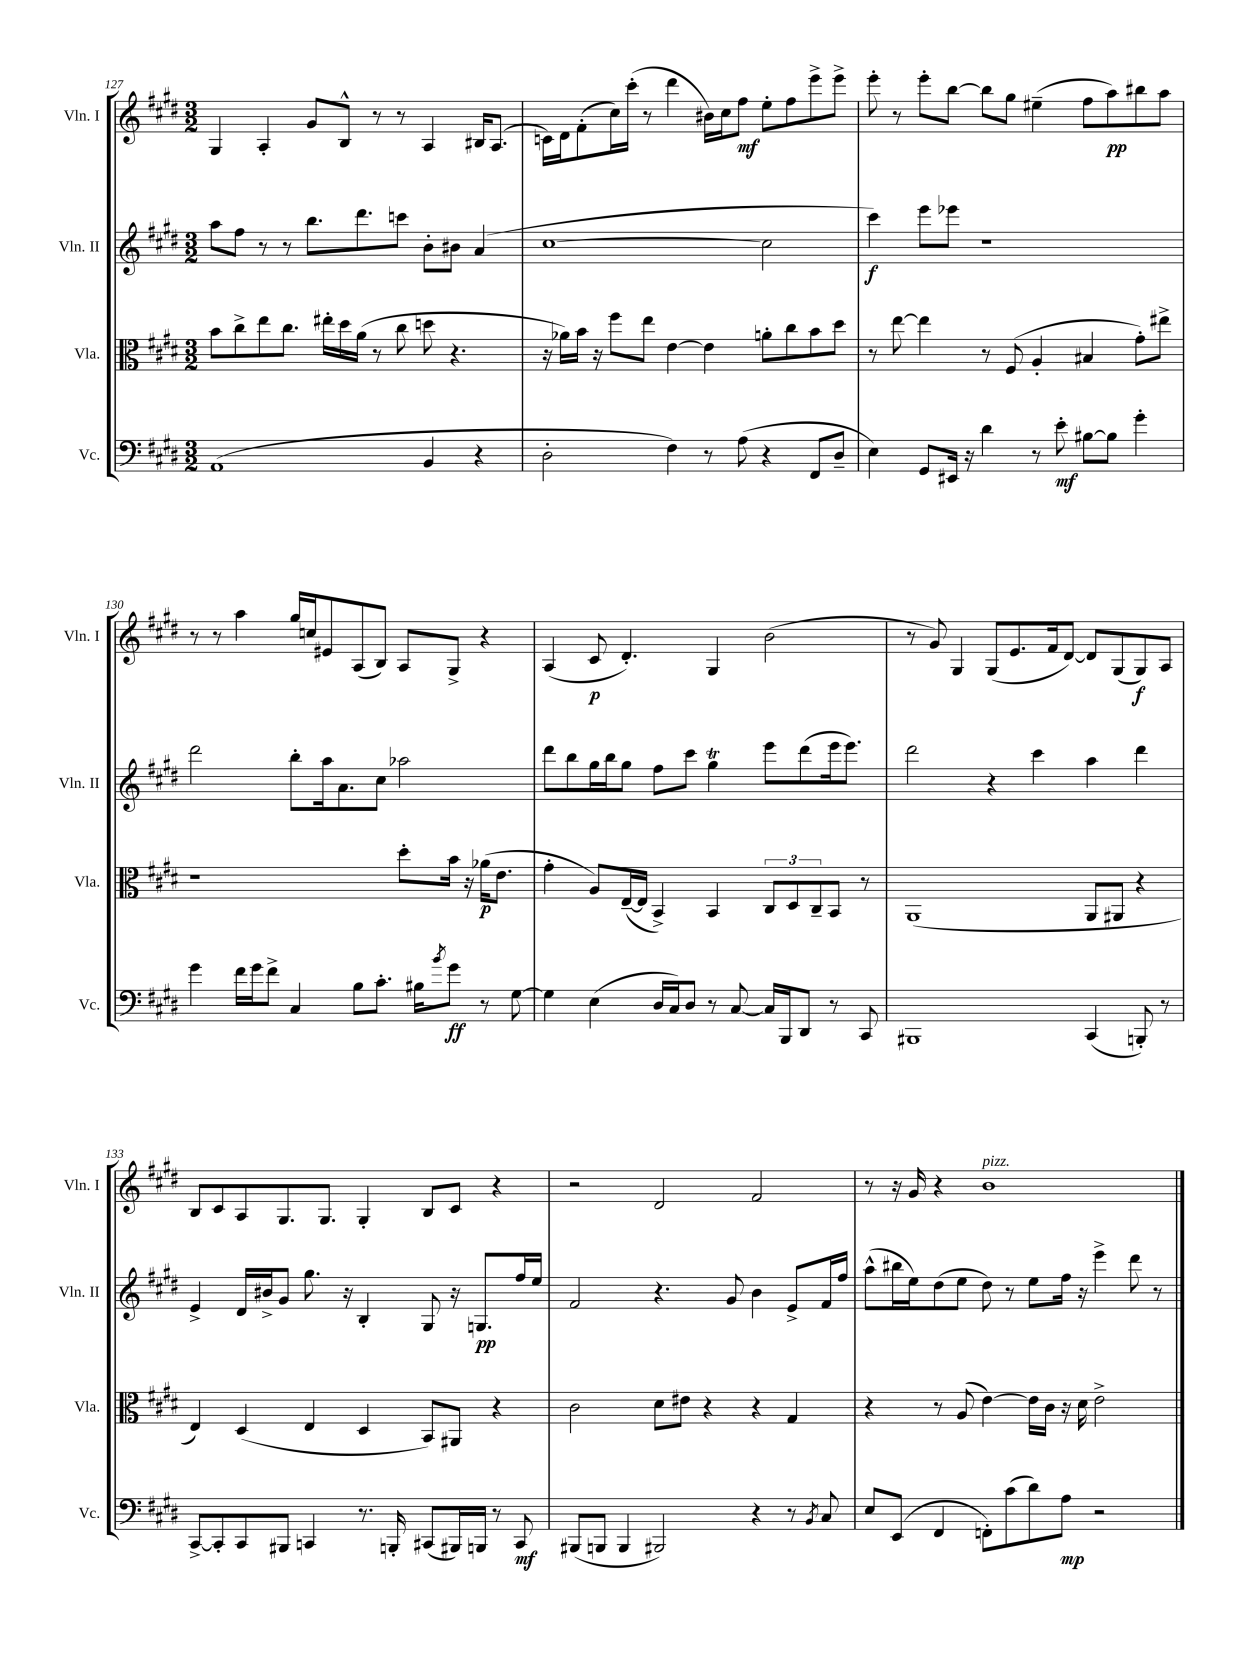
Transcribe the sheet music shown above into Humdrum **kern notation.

**kern	**kern	**kern	**kern
*staff4	*staff3	*staff2	*staff1
*clefF4	*clefC3	*clefG2	*clefG2
*k[f#c#g#d#]	*k[f#c#g#d#]	*k[f#c#g#d#]	*k[f#c#g#d#]
*M3/2	*M3/2	*M3/2	*M3/2
(1AA	8b\L	8aa\L	4G#/
.	8cc#^\	8ff#\J	.
.	8ee\	8r	4A'/
.	8.cc#\J	8r	.
.	.	8.bb\L	8g#/L
.	16ee#'\LL	.	.
.	16dd#\	.	8B^^/J
.	(16a\JJ	8.ddd#\	.
.	8r	.	8r
.	8cc#\	8ccc\J	8r
4BB/	8dd\	8b'\L	4A/
.	4.r	8b#\J	.
4r	.	(4a/	16B#/LK
.	.	.	(8.A/J
=	=	=	=
2D#'\	16r	[1cc#	16c\LL)
.	16a-\LL)	.	16d#\J
.	16b\JJ	.	(8f#'\
.	16r	.	.
.	8ff#\L	.	16cc#\L)
.	.	.	(16ccc#'\JJ
.	8ee\J	.	8r
4F#\)	[4e\	.	4ddd#\
8r	4e\]	.	16b#\LL)
.	.	.	16cc#\J
(8A\	.	.	8ff#\J
4r	8a'\L	2cc#\]	8ee'\L
.	8cc#\	.	8ff#\
8FF#/L	8b\	.	8eee^\
8D#~/J	8dd#\J	.	8eee^\J
=	=	=	=
4E\)	8r	4ccc#\)	8eee'\
.	[8ee\	.	8r
8GG#/L	4ee\]	8eee\L	8eee'\L
16EE#/Jk	.	8eee-\J	[8bb\J
16r	.	.	.
4d#\	8r	1r	8bb\]L
.	(8F#/	.	8gg#\J
8r	4A'/	.	(4ee#~\
8e'\	.	.	.
[8B#\L	4B#/	.	8ff#\L
8B#\]J	.	.	8aa\)
4g#'\	8g#'\L)	.	8bb#\
.	8ee#^\J	.	8aa\J
=	=	=	=
4g#\	1r	2ddd#\	8r
.	.	.	8r
16f#\LL	.	.	4aa\
16g#\J	.	.	.
8f#^\J	.	.	.
4C#/	.	8bb'\L	16gg#/LL
.	.	.	16cc/J
.	.	16aa\k	8e#/
.	.	8.a\	.
8B\L	.	.	(8A/
8.c#'\J	.	8cc#\J	8B/J)
.	8dd#'\L	2aa-\	8A/L
16B#\LK	.	.	.
8qb/	.	.	.
8g#\J	16b\Jk	.	8G#^/J
.	16r	.	.
8r	(16a-\LK	.	4r
.	8.e\J	.	.
[8G#\	.	.	.
=	=	=	=
4G#\]	4g#'\	8ddd#\L	(4A/
.	.	8bb\	.
(4E\	8A/L)	16gg#\L	8c#/
.	.	16bb\J	.
.	([16E~/L	8gg#\J	4.d#'/)
.	16E/]JJ	.	.
16D#/LL	4BB^/)	8ff#\L	.
16C#/J)	.	.	.
8D#/J	.	8ccc#\J	.
8r	4BB/	4gg#\	4G#/
[8C#/	.	.	.
16C#/]LL	12C#/L	8eee\L	(2b\
16BBB/J	.	.	.
.	12D#/	.	.
8DD#/J	.	(8ddd#\	.
.	12C#~/	.	.
8r	8BB/J	16eee\k	.
.	.	8.eee\J)	.
8CC#/	8r	.	.
=	=	=	=
1BBB#	(1AA	2ddd#\	8r
.	.	.	8g#/)
.	.	.	4G#/
.	.	4r	(8G#/L
.	.	.	8.e/
.	.	4ccc#\	.
.	.	.	16f#/k
.	.	.	[8d#/J)
(4CC#/	8AA/L	4aa\	8d#/]L
.	8AA#/J	.	(8G#/
8BBB'/)	4r	4ddd#\	8G#/)
8r	.	.	8A/J
=	=	=	=
[8CC#^/L	4E/)	4e^/	8B/L
8CC#'/]	.	.	8c#/
8CC#/	(4D#/	16d#/LL	8A/
.	.	16b#^/J	.
8BBB#/J	.	8g#/J	8.G#/
4CC/	4E/	8.gg#\	.
.	.	.	8.G#/J
.	.	16r	.
8.r	4D#/	4B'/	4G#'/
16BBB'/	.	.	.
(8CC#/L	8BB/L)	8G#/	8B/L
16BBB#/L)	8AA#/J	16r	8c#/J
16BBB/JJ	.	8.G/L	.
8r	4r	.	4r
8CC#/	.	16ff#/L	.
.	.	16ee/JJ	.
=	=	=	=
(8BBB#/L	2c#\	2f#/	2r
8BBB/J	.	.	.
4BBB/	.	.	.
2BBB#/)	8d#\L	4.r	2d#/
.	8e#\J	.	.
.	4r	.	.
.	.	8g#/	.
4r	4r	4b\	2f#/
8r	4G#/	8e^/L	.
8qBB/	.	.	.
8C#/	.	16f#/L	.
.	.	16ff#/JJ	.
=	=	=	=
8E/L	4r	(8aa^^\L	8r
(8EE/J	.	16bb#\L	16r
.	.	16ee\J)	16g#/
4FF#/	8r	(8dd#\	4r
.	(8A/	8ee\J	.
8FF'\L)	[4e\)	8dd#\)	1b
(8c#\	.	8r	.
8d#\)	16e\]LL	8ee\L	.
.	16c#\JJ	.	.
8A\J	16r	16ff#\Jk	.
.	16d#\	16r	.
2r	2e^\	4eee^\	.
.	.	8ddd#\	.
.	.	8r	.
==	==	==	==
*-	*-	*-	*-
